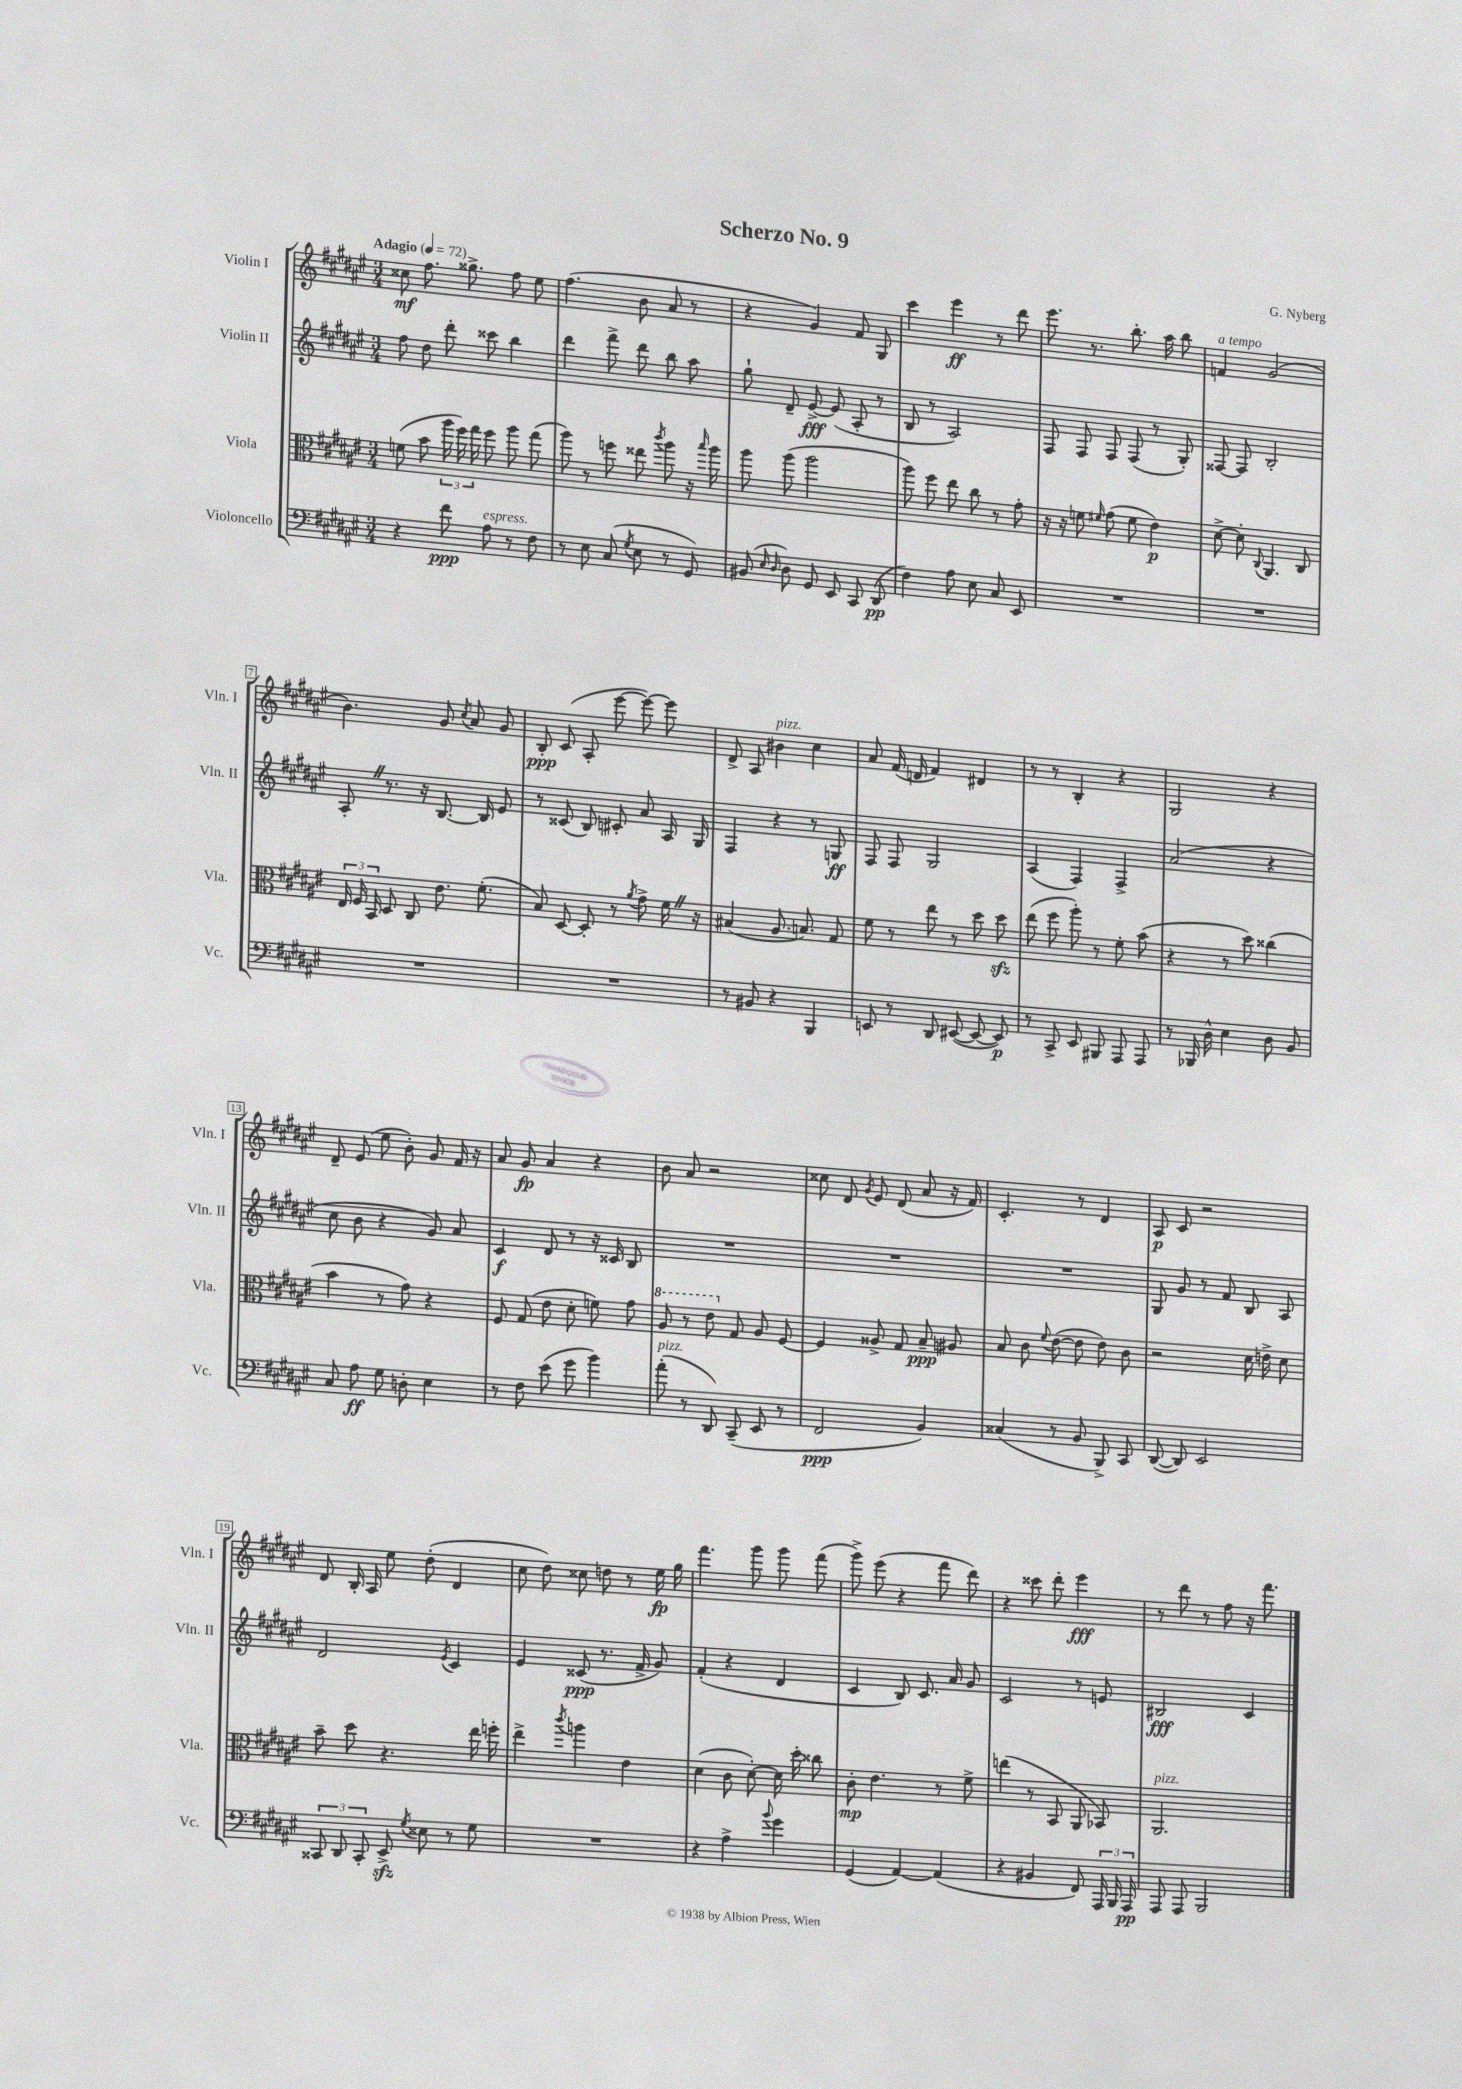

**kern	**kern	**kern	**kern
*staff4	*staff3	*staff2	*staff1
*clefF4	*clefC3	*clefG2	*clefG2
*k[f#c#g#d#a#e#]	*k[f#c#g#d#a#e#]	*k[f#c#g#d#a#e#]	*k[f#c#g#d#a#e#]
*M3/4	*M3/4	*M3/4	*M3/4
*MM72	*MM72	*MM72	*MM72
4r	(8f	8ff#	8cc##
.	8b	8dd#	8.ff#
8f#	24aa#	8ddd#'	.
.	24ff#)	.	.
.	.	.	8.gg##^
.	24gg#	.	.
8A#	8ff#	8ccc##	.
8r	8aa#	4bb	8ff#
8F#	(8gg#	.	8ee#
=	=	=	=
8r	8aa#)	4ddd#	(4.ff#
8E#	8r	.	.
(8C#	8ff	8fff#^	.
8qG#	.	.	.
8E#	8ee##	8ddd#	8b
.	8qccc#	.	.
8r	8aa#	8bb	8a#
8GG#)	16r	8aa#	8r
.	16qqbb	.	.
.	16aa#	.	.
=	=	=	=
(8BB#	8aa#	8gg#`	4r
16qqE#	.	.	.
16qqD#	.	.	.
8D#)	(8aa#	8d#~	.
8GG#	2aa#	[8e#^	4g#)
8EE#	.	(8e#]	.
8CC#	.	8A#'	8f#
(8DD#	.	8r	8G#
=	=	=	=
4F#)	8aa#)	8B	4ccc#
.	8ff#	8r	.
8A#	8ee#	2A#)	4eee#
8E#	8cc#	.	.
8C#	8r	.	8r
8EE#	8g#'	.	8ddd#
=	=	=	=
2.r	16r	8F#	8.eee#
.	16r	.	.
.	8f	8F#	.
.	.	.	8.r
.	16qqf#	.	.
.	(8g#	8F#	.
.	8f#	(8F#	8.bb'
.	4e#)	8r	.
.	.	.	16aa#
.	.	8G#')	8bb
=	=	=	=
2.r	[8d#^	[8F##	4f
.	8d#']	8F##]	.
.	8qqC#	.	.
.	4.AA#	2B'	(2g#
.	8C#	.	.
=	=	=	=
2.r	24E#	8A#'	4.b)
.	24F#	.	.
.	24BB	.	.
.	8D#	8.r	.
.	8C#	.	.
.	.	16r	.
.	8.e#	[8.B	8g#
.	.	.	8qcc#
.	.	.	8a#
.	(8.f#'	16B]	.
.	.	8e#	8g#
=	=	=	=
2.r	8B)	8r	8B'
.	[8D#	(8c##	(8c#
.	8D#']	8B)	8A#'
.	8r	8c#'	[8eee#
.	8qa#	.	.
.	8g#^	8a#	8eee#_)
.	16f#	16A#	8eee#]
.	16r	16G#	.
=	=	=	=
8r	(4B#	4F#	8d#^
8BB#	.	.	8A#
4r	8.A#	4r	4b#
.	8.B)	.	.
4BBB	.	8r	4cc#
.	8G#	8G	.
=	=	=	=
8EE	8f#	8F#	8a#
8r	8r	8F#	(16f#
.	.	.	16d
8DD#	8ee#	2G#	4f#)
([8EE#	8r	.	.
8EE#_	8dd#	.	4d#
8EE#])	8dd#	.	.
=	=	=	=
8r	(8ee#	(4A#	8r
8CC#^	8ff#	.	8r
8EE#	8aa#')	4F#)	4B'
8BBB#	8r	.	.
8AAA#	8f#'	4F#^	4r
8AAA#	(8b	.	.
=	=	=	=
8r	4r	(2a#	2G#
16BBB-	.	.	.
16D#^^	.	.	.
4E#	8r	.	.
.	8dd#)	.	.
8D#	(4cc##	4r	4r
8BB	.	.	.
=	=	=	=
8C#	4b	8cc#	8d#~
8A#	.	8b	(8e#
8G#	8r	4r	8ee#
8D'	8g#)	.	8b')
4E#	4r	8g#)	8g#
.	.	8a#	16f#
.	.	.	16r
=	=	=	=
8r	8F#	4c#	8a#
8F#	(8G#	.	8g#
(8e#	8e#	8d#	4a#
8g#	8d#'	8r	.
4b)	8f)	16r	4r
.	.	16c##	.
.	8g#	8B	.
=	=	=	=
(8a#'	8a#	2.r	8b
8r	8r	.	8a#
8DD#)	8ee#	.	2r
(8CC#~	8G#	.	.
8EE#	8A#	.	.
8r	[8F#	.	.
=	=	=	=
2FF#	4F#]	2.r	8cc##
.	.	.	8d#
.	.	.	8qg#
.	8A##^	.	8e#
.	8G#	.	(8d#
4BB)	8B~	.	8a#
.	8A#	.	16r
.	.	.	16f#)
=	=	=	=
(4C##	8B	2.r	4.c#'
.	8c#	.	.
.	8qqf#	.	.
8r	([8e#	.	.
8BB	8e#]	.	8r
8BBB^)	8e#)	.	4d#
8CC#	8c#	.	.
=	=	=	=
([8DD#	2r	8G#	8A#
8DD#])	.	8g#	8c#
2EE#	.	8r	2r
.	.	8f#	.
.	16d#	8B	.
.	16e^	.	.
.	8d#	8A#	.
=	=	=	=
12CC##	8b~	2d#	8d#
12DD#	.	.	.
.	8dd#	.	16B'
12CC##'	.	.	.
.	.	.	16A#
8EE#^	4.r	.	8ee#
8qG#	.	.	.
8E##	.	.	(8dd#'
.	.	8qe#	.
8r	.	4c#	4d#
8G#	16ee#	.	.
.	16ff'	.	.
=	=	=	=
2.r	4ee#^	4e#	8cc#
.	.	.	8dd#)
.	8qccc#	.	.
.	4aa	(8c##	8cc##
.	.	8.r	8dd
.	4e#	.	8r
.	.	16f#^	.
.	.	8g#)	16ee#
.	.	.	16gg#
=	=	=	=
4r	(4d#	(4f#'	4.fff#
4A#^	8c#	4r	.
.	[8d#')	.	8ggg#
8qqb	.	.	.
4g#	16d#]	4d#	8ggg#
.	16dd#'	.	.
.	8cc##	.	(8fff#
=	=	=	=
(4GG#	8c#'	4c#	8ggg#^)
.	4.e#	.	(8eee#
[4AA#)	.	8B)	4r
.	.	8.c#	.
(4AA#]	8r	.	8fff#
.	.	16a#	.
.	8f#^	8g#	8ddd#)
=	=	=	=
4r	(4ee	2c#	4r
4BB#	8r	.	8ccc##
.	8BB	.	8ddd#'
8FF#)	8AA#	8r	4eee#
24AAA#	8BB-)	8e	.
24BBB	.	.	.
24AAA#	.	.	.
=	=	=	=
8AAA#	2.AA#	2B#	8r
8AAA#	.	.	8ddd#
2BBB	.	.	8r
.	.	.	8ff#
.	.	4c#	16r
.	.	.	8.fff#
==	==	==	==
*-	*-	*-	*-
